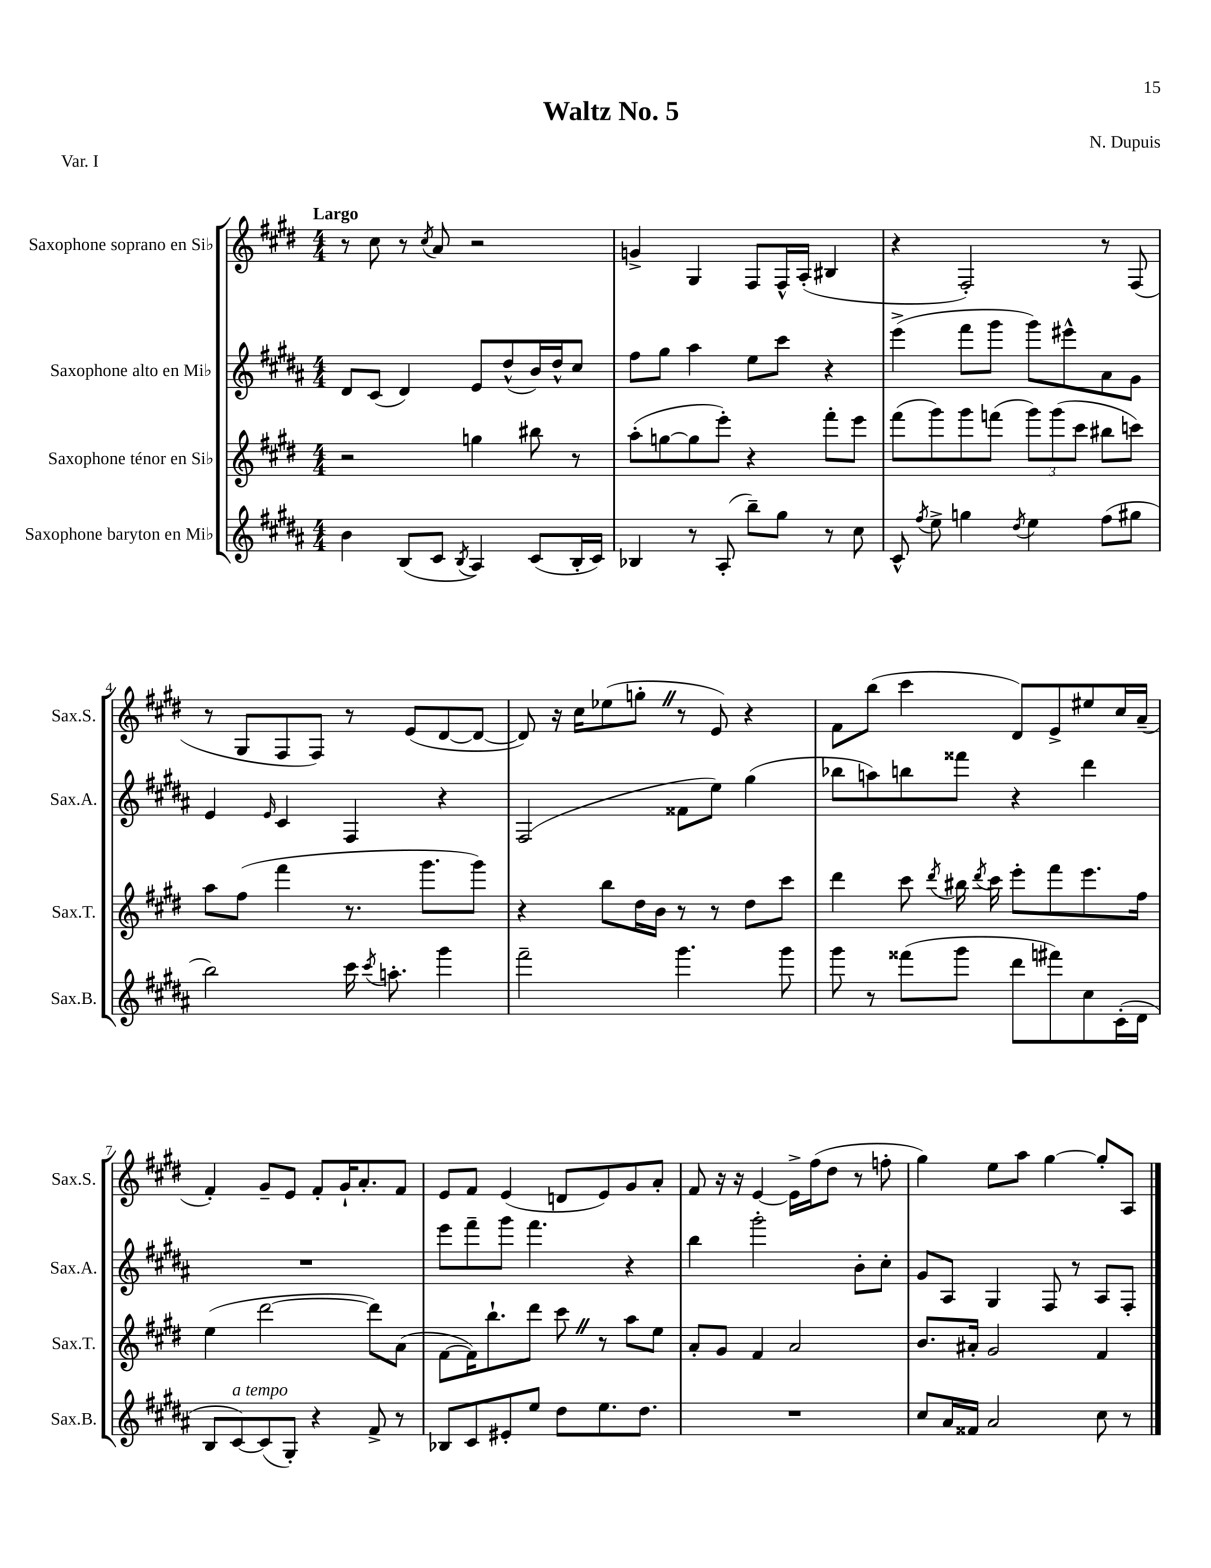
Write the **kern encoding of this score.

**kern	**kern	**kern	**kern
*staff4	*staff3	*staff2	*staff1
*clefG2	*clefG2	*clefG2	*clefG2
*k[f#c#g#d#a#]	*k[f#c#g#d#]	*k[f#c#g#d#a#]	*k[f#c#g#d#]
*M4/4	*M4/4	*M4/4	*M4/4
4b	2r	8d#	8r
.	.	(8c#	8cc#
(8B	.	4d#)	8r
.	.	.	8qcc#
8c#	.	.	8a
8qB	.	.	.
4A#)	4gg	8e	2r
.	.	(8dd#^^	.
(8c#	8bb#	16b)	.
.	.	16dd#^^	.
16B'	8r	8cc#	.
16c#)	.	.	.
=	=	=	=
4B-	(8aa'	8ff#	4g^
.	[8gg	8gg#	.
8r	8gg]	4aa#	4G#
(8A#'	8eee')	.	.
8bb~)	4r	8ee	8F#
8gg#	.	8ccc#	16F#^^
.	.	.	(16A'
8r	8fff#'	4r	4B#
8cc#	8eee	.	.
=	=	=	=
8c#^^	(8fff#	(4eee^	4r
8qff#	.	.	.
8ee^	8ggg#)	.	.
4gg	8ggg#	8fff#	2F#')
.	(8fff	8ggg#	.
8qdd#	.	.	.
4ee	12ggg#)	8ggg#)	.
.	(12ggg#	.	.
.	.	8eee#^^	.
.	12ccc#	.	.
(8ff#	8bb#	8a#	8r
8gg#	8ccc)	8g#	(8F#
=	=	=	=
2bb)	8aa	4e	8r
.	(8ff#	.	8G#
.	.	16qqe	.
.	4fff#	4c#	8F#
.	.	.	8F#)
16ccc#	8.r	4F#	8r
8qccc#	.	.	.
8.aa'	.	.	.
.	.	.	(8e
.	8.ggg#	.	.
4ggg#	.	4r	[8d#
.	8ggg#)	.	8d#_
=	=	=	=
2fff#~	4r	(2F#	8d#])
.	.	.	16r
.	.	.	16cc#
.	8bb	.	(8ee-
.	16dd#	.	8gg'
.	16b	.	.
4.ggg#	8r	8f##	8r
.	8r	8ee)	8e)
.	8dd#	(4gg#	4r
8ggg#	8ccc#	.	.
=	=	=	=
8ggg#	4ddd#	8bb-	8f#
8r	.	8aa)	(8bb
(8fff##	8ccc#	8bb	4ccc#
.	8qddd#	.	.
8ggg#	16bb#	8fff##	.
.	8qddd#	.	.
.	16ccc#	.	.
8ddd#	8eee'	4r	8d#)
8fff#)	8fff#	.	8e^
8cc#	8.eee	4ddd#	8ee#
(16c#'	.	.	16cc#
16d#	16ff#	.	(16a~
=	=	=	=
8B	(4ee	1r	4f#')
[8c#)	.	.	.
(8c#]	[2ddd#	.	8g#~
8G#')	.	.	8e
4r	.	.	8f#'
.	.	.	16g#`
.	.	.	8.a'
8f#^	8ddd#])	.	.
8r	(8a	.	8f#
=	=	=	=
8B-	[8f#	8eee	8e
8c#	16f#])	8fff#~	8f#
.	8.bb`	.	.
8e#'	.	8ggg#	(4e
8ee	8ddd#	4.fff#	.
8dd#	8ccc#	.	8d
8.ee	8r	.	8e)
.	8aa	4r	8g#
8.dd#	.	.	.
.	8ee	.	8a'
=	=	=	=
1r	8a'	4bb	8f#
.	8g#	.	16r
.	.	.	16r
.	4f#	2ggg#'	[4e
.	2a	.	16e^]
.	.	.	(16ff#
.	.	.	8dd#
.	.	8b'	8r
.	.	8cc#'	8ff'
=	=	=	=
8cc#	8.b	8g#	4gg#)
16a#	.	8A#	.
16f##	16a#'	.	.
2a#	2g#	4G#	8ee
.	.	.	8aa
.	.	8F#	[4gg#
.	.	8r	.
8cc#	4f#	8A#	8gg#']
8r	.	8F#'	8A
==	==	==	==
*-	*-	*-	*-
